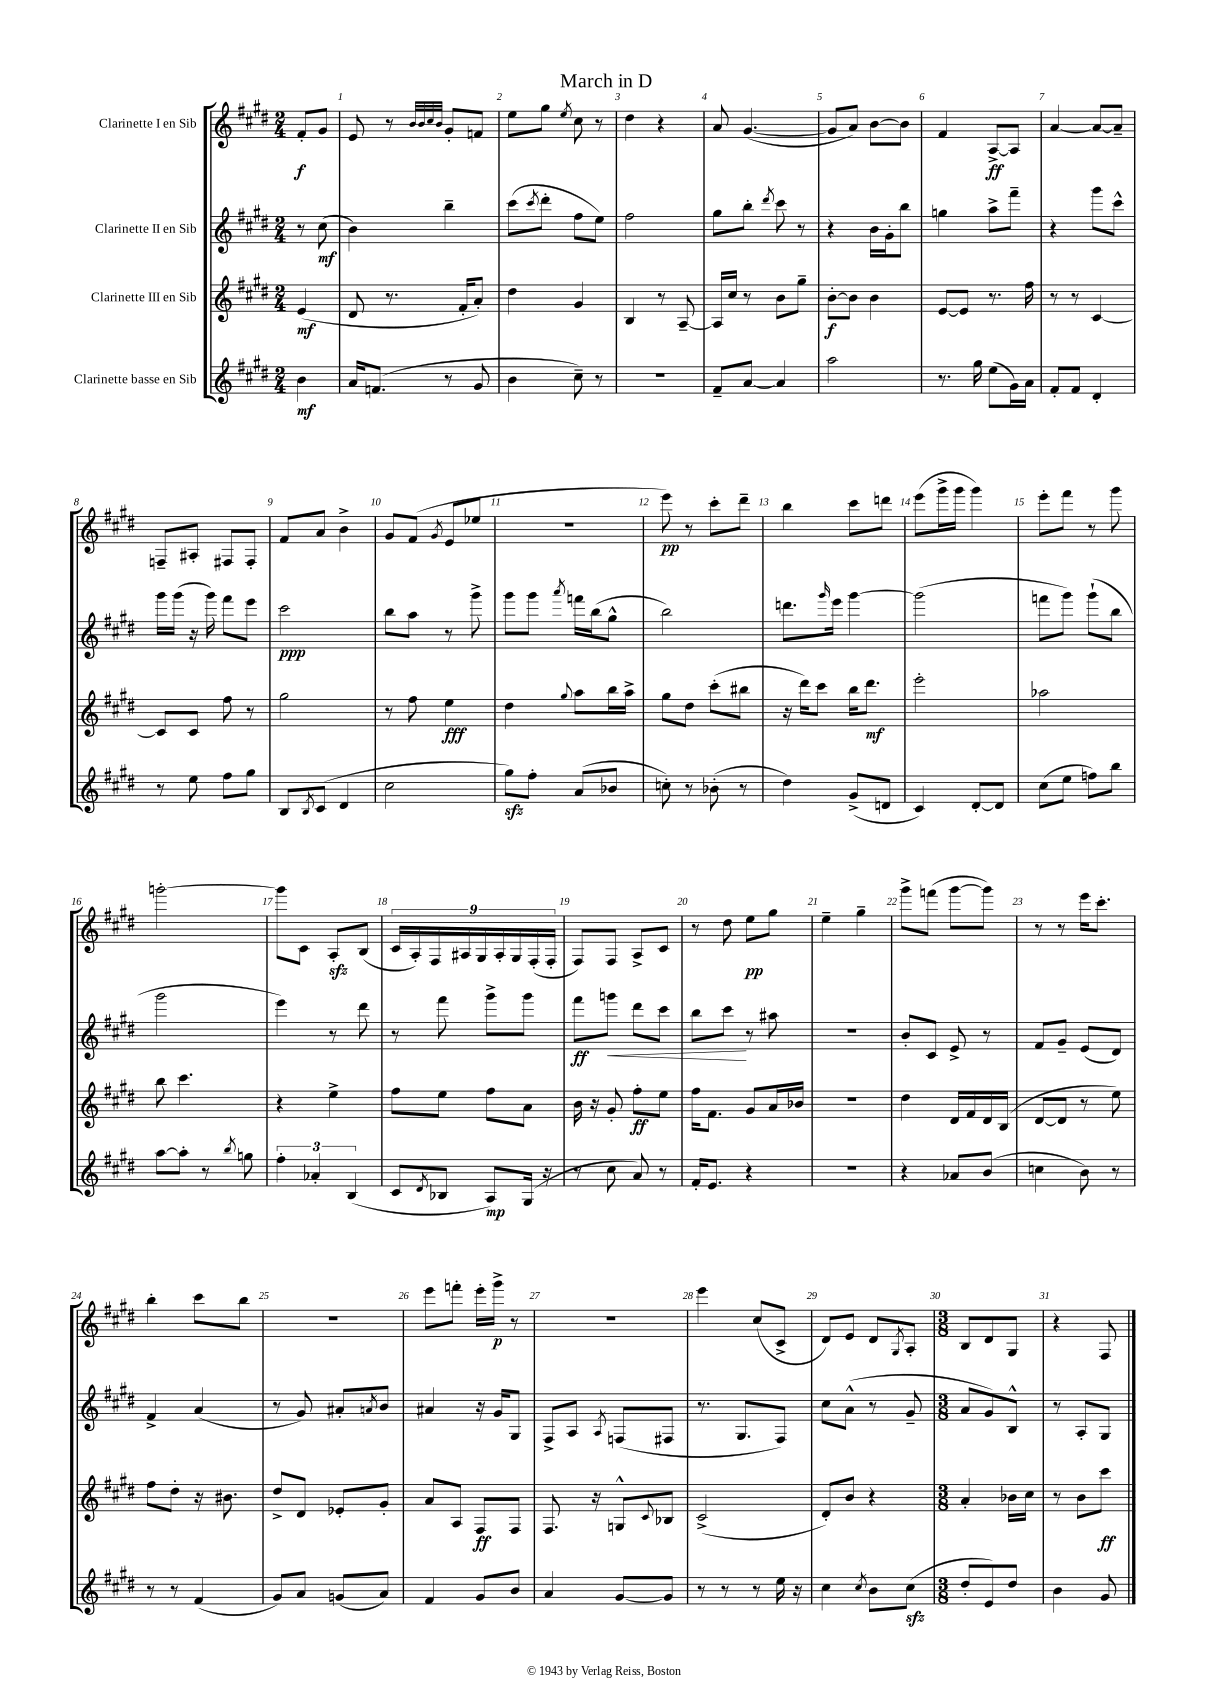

**kern	**kern	**kern	**kern
*staff4	*staff3	*staff2	*staff1
*clefG2	*clefG2	*clefG2	*clefG2
*k[f#c#g#d#]	*k[f#c#g#d#]	*k[f#c#g#d#]	*k[f#c#g#d#]
*M2/4	*M2/4	*M2/4	*M2/4
4b\	(4e/	8r	8f#'/L
.	.	(8cc#\	8g#/J
=	=	=	=
16a/LK	8d#/	4b\)	8e/
(8.f/J	.	.	.
.	8.r	.	8r
.	.	.	32qqb/LLL
.	.	.	32qqb/
.	.	.	32qqcc#/
.	.	.	32qqb/JJJ
8r	.	4bb~\	8g#'/L
.	16f#'/LK	.	.
8g#/	8a'/J)	.	8f/J
=	=	=	=
4b\	4dd#\	(8ccc#\L	8ee\L
.	.	8qccc#/	.
.	.	8ddd#'\J	8gg#\J
.	.	.	8qee/
8cc#~\)	4g#/	8ff#\L	8cc#\
8r	.	8ee\J)	8r
=	=	=	=
2r	4B/	2ff#\	4dd#\
.	8r	.	4r
.	[8A~/	.	.
=	=	=	=
8f#~/L	16A/]LL	8gg#\L	8a/
.	16cc#/JJ	.	.
[8a/J	8r	8bb'\J	([4.g#/
.	.	8qddd#/	.
4a/]	8b\L	8ccc#\	.
.	8gg#~\J	8r	.
=	=	=	=
2aa\	[8b'\L	4r	8g#/]L
.	8b\]J	.	8a/J)
.	4b\	16b\LL	[8b\L
.	.	16g#'\J	.
.	.	8bb\J	8b\]J
=	=	=	=
8.r	[8e/L	4gg\	4f#/
.	8e/]J	.	.
16gg#\	.	.	.
(8ee\L	8.r	8aa^\L	[8A^/L
16g#\L)	.	8fff#~\J	8A/]J
16a\JJ	16ff#\	.	.
=	=	=	=
8f#'/L	8r	4r	[4a/
8f#/J	8r	.	.
4d#'/	[4c#/	8ggg#\L	8a/_L
.	.	8ccc#^^\J	8a~/]J
=	=	=	=
8r	8c#/]L	16ggg#\LL	8F~/L
.	.	(16ggg#\JJ	.
8ee\	8c#/J	16r	8A#'/J
.	.	16ggg#\)	.
8ff#\L	8ff#\	8fff#\L	8F#/L
8gg#\J	8r	8eee\J	8F#'/J
=	=	=	=
8B/L	2gg#\	2ccc#\	8f#/L
8qB/	.	.	.
(8c#/J	.	.	8a/J
4d#/	.	.	4b^\
=	=	=	=
2cc#\	8r	8bb\L	8g#/L
.	8ff#\	8aa\J	(8f#/J
.	.	.	8qg#/
.	4ee\	8r	8e/L
.	.	8ggg#^\	8ee-/J
=	=	=	=
8gg#\L)	4dd#\	8ggg#\L	2r
8ff#'\J	.	8ggg#\J	.
.	8qqgg#/	8qaaa/	.
(8a/L	8aa\L	16fff\LL	.
.	.	(16bb\J	.
8b-/J	16bb\L	8gg#^^\J	.
.	16aa^\JJ	.	.
=	=	=	=
8cc'\)	8gg#\L	2bb\)	8eee\)
8r	8dd#\J	.	8r
(8b-'\	(8ccc#'\L	.	8ccc#'\L
8r	8bb#\J	.	8ddd#~\J
=	=	=	=
4dd#\)	16r	8.ddd\L	4bb\
.	16ddd#\LK)	.	.
.	8ccc#\J	.	.
.	.	16qqggg#/	.
.	.	16eee\Jk	.
(8g#^/L	16bb\LK	[4ggg#\	8ccc#\L
.	8.ddd#\J	.	.
8d/J	.	.	8ddd\J
=	=	=	=
4c#/)	2eee'\	(2ggg#\]	(8eee\L
.	.	.	16ggg#^\L
.	.	.	16ggg#\JJ
[8d#'/L	.	.	4ggg#\)
8d#/]J	.	.	.
=	=	=	=
(8cc#\L	2aa-\	8fff\L	8eee'\L
8ee\J	.	8ggg#\J)	8fff#\J
8ff\L)	.	(8ggg#`\L	8r
8bb\J	.	8bb\J	8ggg#\
=	=	=	=
[8aa\L	8bb\	2ggg#\	[2ggg'\
8aa'\]J	4.ccc#\	.	.
8r	.	.	.
8qbb/	.	.	.
8gg\	.	.	.
=	=	=	=
6ff#'\	4r	4eee\)	8ggg\]L
.	.	.	8c#\J
6a-'/	.	.	.
.	4ee^\	8r	8A'/L
(6B/	.	.	.
.	.	8ddd#\	(8B/J
=	=	=	=
8c#/L	8ff#\L	8r	18c#/LL
.	.	.	18A'/)
.	.	.	18F#/
8qd#/	.	.	.
8B-/J	8ee\J	8fff#\	.
.	.	.	18A#/
.	.	.	18G#/
8A/L)	8ff#\L	8ggg#^\L	.
.	.	.	18A#'/
.	.	.	18G#/
(16G#/Jk	8a\J	8ggg#\J	.
.	.	.	(18F#'/
16r	.	.	.
.	.	.	18F#'/JJ
=	=	=	=
8r	16b\	8fff#\L	8F#/L)
.	16r	.	.
8cc#\	8g#'/	8ggg\J	8F#/J
8a/)	8ff#'\L	8ddd#\L	8A^/L
8r	8ee\J	8ccc#\J	8c#/J
=	=	=	=
16f#'/LK	16ff#\LK	8bb\L	8r
8.e/J	8.f#\J	.	.
.	.	8ccc#\J	8dd#\
4r	8g#/L	8r	8ee\L
.	16a/L	8aa#\	8gg#\J
.	16b-/JJ	.	.
=	=	=	=
2r	2r	2r	4ee~\
.	.	.	4gg#~\
=	=	=	=
4r	4dd#\	8b'/L	8ggg#^\L
.	.	8c#/J	(8fff\J
8a-/L	16d#/LL	8e^/	[8ggg#\L
.	16f#/	.	.
(8b/J	16d#/	8r	8ggg#\]J)
.	(16B/JJ	.	.
=	=	=	=
4cc\	[8d#/L	8f#/L	8r
.	8d#/]J	8g#~/J	8r
8b\)	8r	(8e/L	16eee\LK
.	.	.	8.ccc#'\J
8r	8ee\)	8d#/J)	.
=	=	=	=
8r	8ff#\L	4f#^/	4bb'\
8r	8dd#'\J	.	.
(4f#/	16r	(4a/	8ccc#\L
.	8.b#\	.	.
.	.	.	8bb\J
=	=	=	=
8g#/L)	8dd#^/L	8r	2r
8a/J	8d#/J	8g#/)	.
(8g/L	8e-'/L	8a#'/L	.
.	.	8qa/	.
8a/J)	8g#'/J	8b/J	.
=	=	=	=
4f#/	8a/L	4a#/	8eee\L
.	8A/J	.	8fff'\J
8g#/L	8F#/L	16r	16eee'\LL
.	.	16g#/LK	16ggg#^\JJ
8b/J	8F#/J	8G#/J	8r
=	=	=	=
4a/	8.F#/	8F#^/L	2r
.	.	8A/J	.
.	16r	.	.
.	.	8qA/	.
[8g#/L	8G^^/L	(8F/L	.
.	8qqc#/	.	.
8g#/]J	8B-/J	8F#/J	.
=	=	=	=
8r	(2c#^/	8.r	4eee\
8r	.	.	.
.	.	8.G#/L	.
8r	.	.	(8cc#/L
16ee\	.	8F#/J)	8c#^/J
16r	.	.	.
=	=	=	=
4cc#\	8d#'/L)	8cc#\L	8d#/L)
.	8b/J	(8a^^\J	8e/J
8qcc#/	.	.	.
8b\L	4r	8r	8d#/L
.	.	.	8qG#/
(8cc#\J	.	8g#~/	8A'/J
=	=	=	=
*M3/8	*M3/8	*M3/8	*M3/8
8dd#'/L	4a'/	8a/L	8B/L
8e/)	.	8g#/)	8d#/
8dd#/J	16b-\LL	8B^^/J	8G#/J
.	16cc#\JJ	.	.
=	=	=	=
4b\	8r	8r	4r
.	8b\L	8A'/L	.
8g#/	8ccc#\J	8G#/J	8F#/
==	==	==	==
*-	*-	*-	*-
